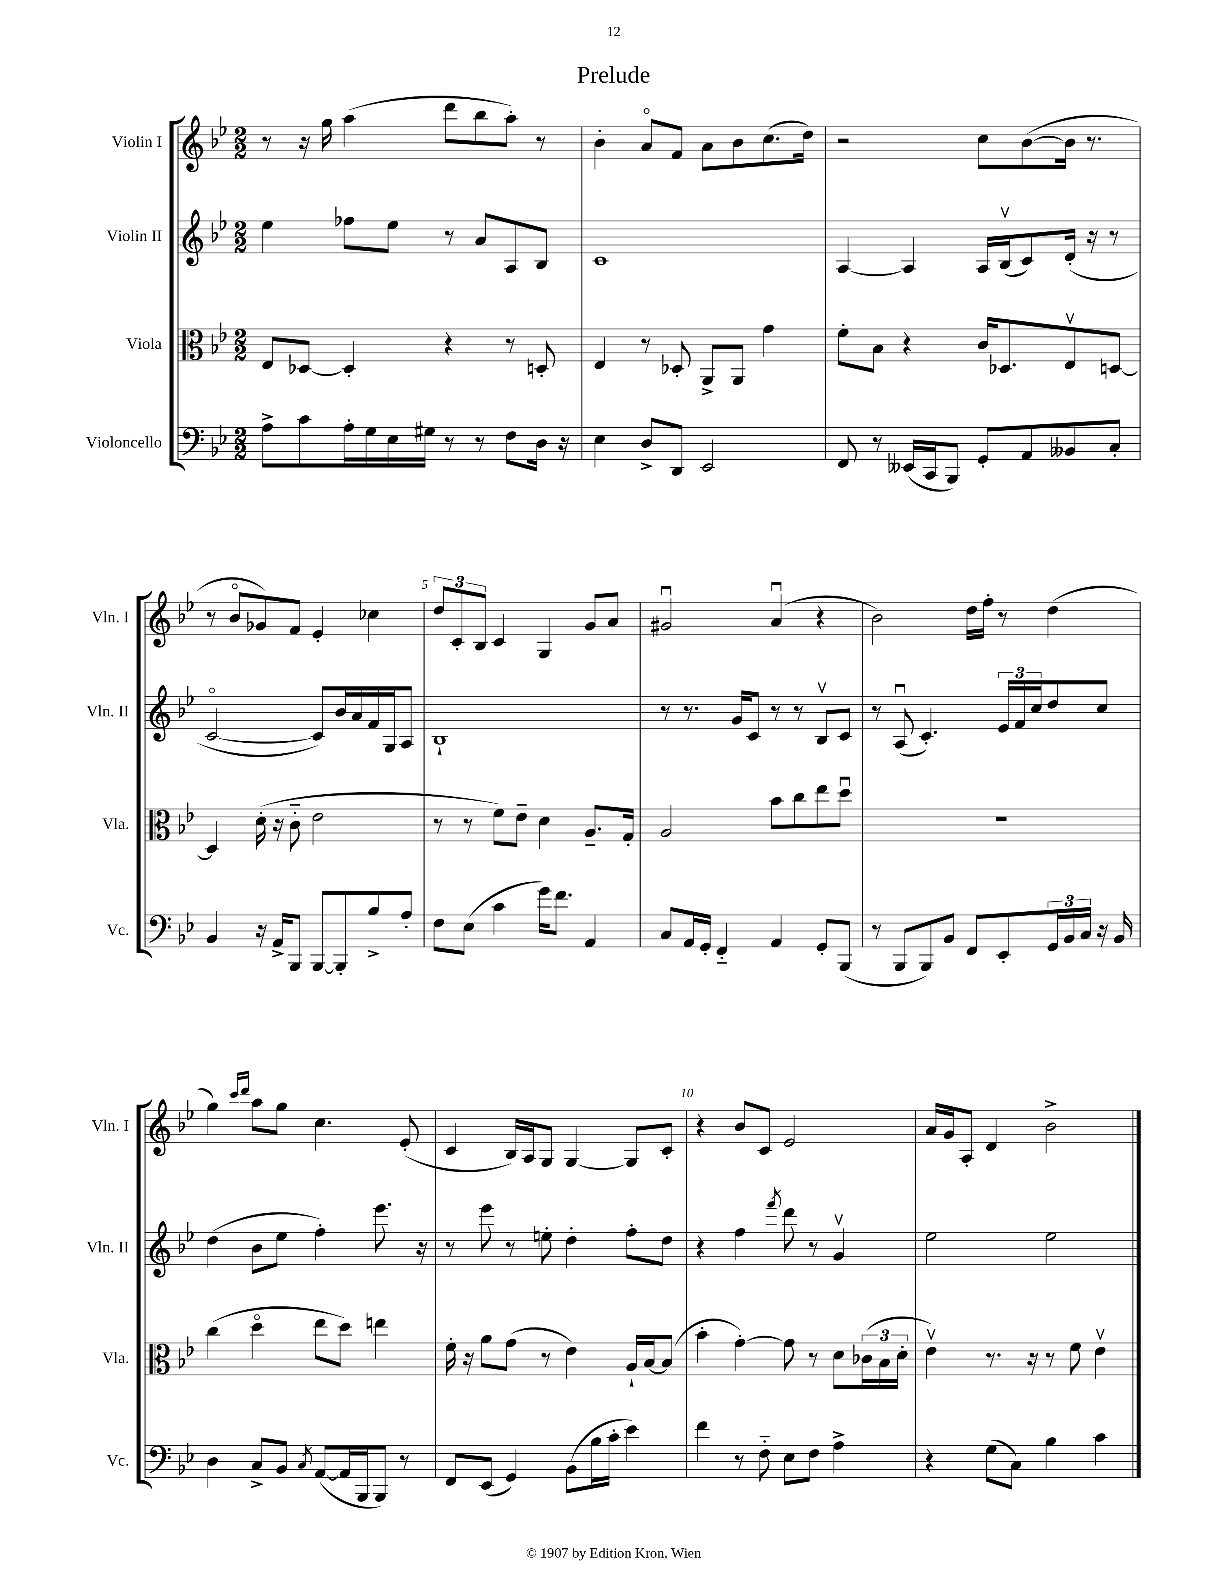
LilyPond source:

\header { title = "Prelude" }
<<
\new StaffGroup <<
\new Staff = "s0" \with { instrumentName = "Violin I" shortInstrumentName = "Vln. I" } {
    \clef treble \key bes \major \numericTimeSignature \time 2/2
    r8 r16 g''16 a''4( d'''8 bes''8 a''8-.) r8 |
    bes'4-. a'8\flageolet f'8 a'8 bes'8 c''8.( d''16) |
    r2 c''8 bes'8~( bes'16 r8. |
    r8 bes'8\flageolet ges'8) f'8 ees'4-. ces''4 |
    \tuplet 3/2 { d''8 c'8-. bes8 } c'4 g4 g'8 a'8 |
    gis'2\downbow a'4\downbow( r4 |
    bes'2) d''16 f''16-. r8 d''4( |
    g''4) \grace { c'''16 d'''16 } a''8 g''8 c''4. ees'8-.( |
    c'4 bes16) a16 g8 g4~ g8 c'8-. |
    r4 bes'8 c'8 ees'2 |
    a'16 g'16 a8-. d'4 bes'2-> \bar "|." |
}
\new Staff = "s1" \with { instrumentName = "Violin II" shortInstrumentName = "Vln. II" } {
    \clef treble \key bes \major \numericTimeSignature \time 2/2
    ees''4 fes''8 ees''8 r8 a'8 a8 bes8 |
    c'1 |
    a4~ a4 a16 bes16\upbow( c'8) d'16-.( r16 r8 |
    c'2~\flageolet c'8) bes'16 a'16 f'16 g16 a8 |
    bes1-! |
    r8 r8. g'16 c'8 r8 r8 bes8\upbow c'8 |
    r8 a8\downbow( c'4.-.) \tuplet 3/2 { ees'16 f'16 c''16 } d''8 c''8 |
    d''4( bes'8 ees''8 f''4-.) ees'''8. r16 |
    r8 ees'''8 r8 e''8-. d''4-. f''8-. d''8 |
    r4 f''4 \acciaccatura { f'''8 } d'''8 r8 g'4\upbow |
    ees''2 ees''2 \bar "|." |
}
\new Staff = "s2" \with { instrumentName = "Viola" shortInstrumentName = "Vla." } {
    \clef alto \key bes \major \numericTimeSignature \time 2/2
    ees8 des8~ des4-. r4 r8 d8-. |
    ees4 r8 des8-. a,8-> a,8 g'4 |
    f'8-. bes8 r4 c'16 des8. ees8\upbow d8~ |
    d4 d'16-.( r16 c'8-_ ees'2 |
    r8 r8 f'8) ees'8-- d'4 a8.-- g16-. |
    a2 bes'8 c''8 ees''8 d''8\downbow |
    R1 |
    c''4( d''4\flageolet ees''8 d''8) e''4 |
    f'16-. r16 a'8 g'8( r8 ees'4) a16-! bes16~ bes8( |
    bes'4-. g'4~-.) g'8 r8 d'8 \tuplet 3/2 { ces'16( bes16 d'16-. } |
    ees'4\upbow) r8. r16 r8 f'8 ees'4\upbow \bar "|." |
}
\new Staff = "s3" \with { instrumentName = "Violoncello" shortInstrumentName = "Vc." } {
    \clef bass \key bes \major \numericTimeSignature \time 2/2
    a8-> c'8 a16-. g16 ees16 gis16 r8 r8 f8 d16 r16 |
    ees4 d8-> d,8 ees,2 |
    f,8 r8 eeses,16( c,16 bes,,8) g,8-. a,8 beses,8 c8-. |
    bes,4 r16 a,16-> bes,,8 bes,,8~ bes,,8-. bes8-> a8-. |
    f8 ees8( c'4 g'16) f'8. a,4 |
    c8 a,16 g,16-. f,4-_ a,4 g,8-. bes,,8( |
    r8 bes,,8 bes,,8) bes,8 f,8 ees,8-. \tuplet 3/2 { g,16 bes,16 c16 } r16 bes,16 |
    d4 c8-> bes,8 \acciaccatura { c8 } a,8~( a,16 bes,,16 bes,,8) r8 |
    f,8 ees,8( g,4) bes,8( bes16 c'16-. ees'4) |
    f'4 r8 f8-_ ees8 f8 a4-> |
    r4 g8( c8) bes4 c'4 \bar "|." |
}
>>
>>
\layout { \context { \Score \override BarNumber.break-visibility = ##(#f #t #t) barNumberVisibility = #(every-nth-bar-number-visible 5) } }
